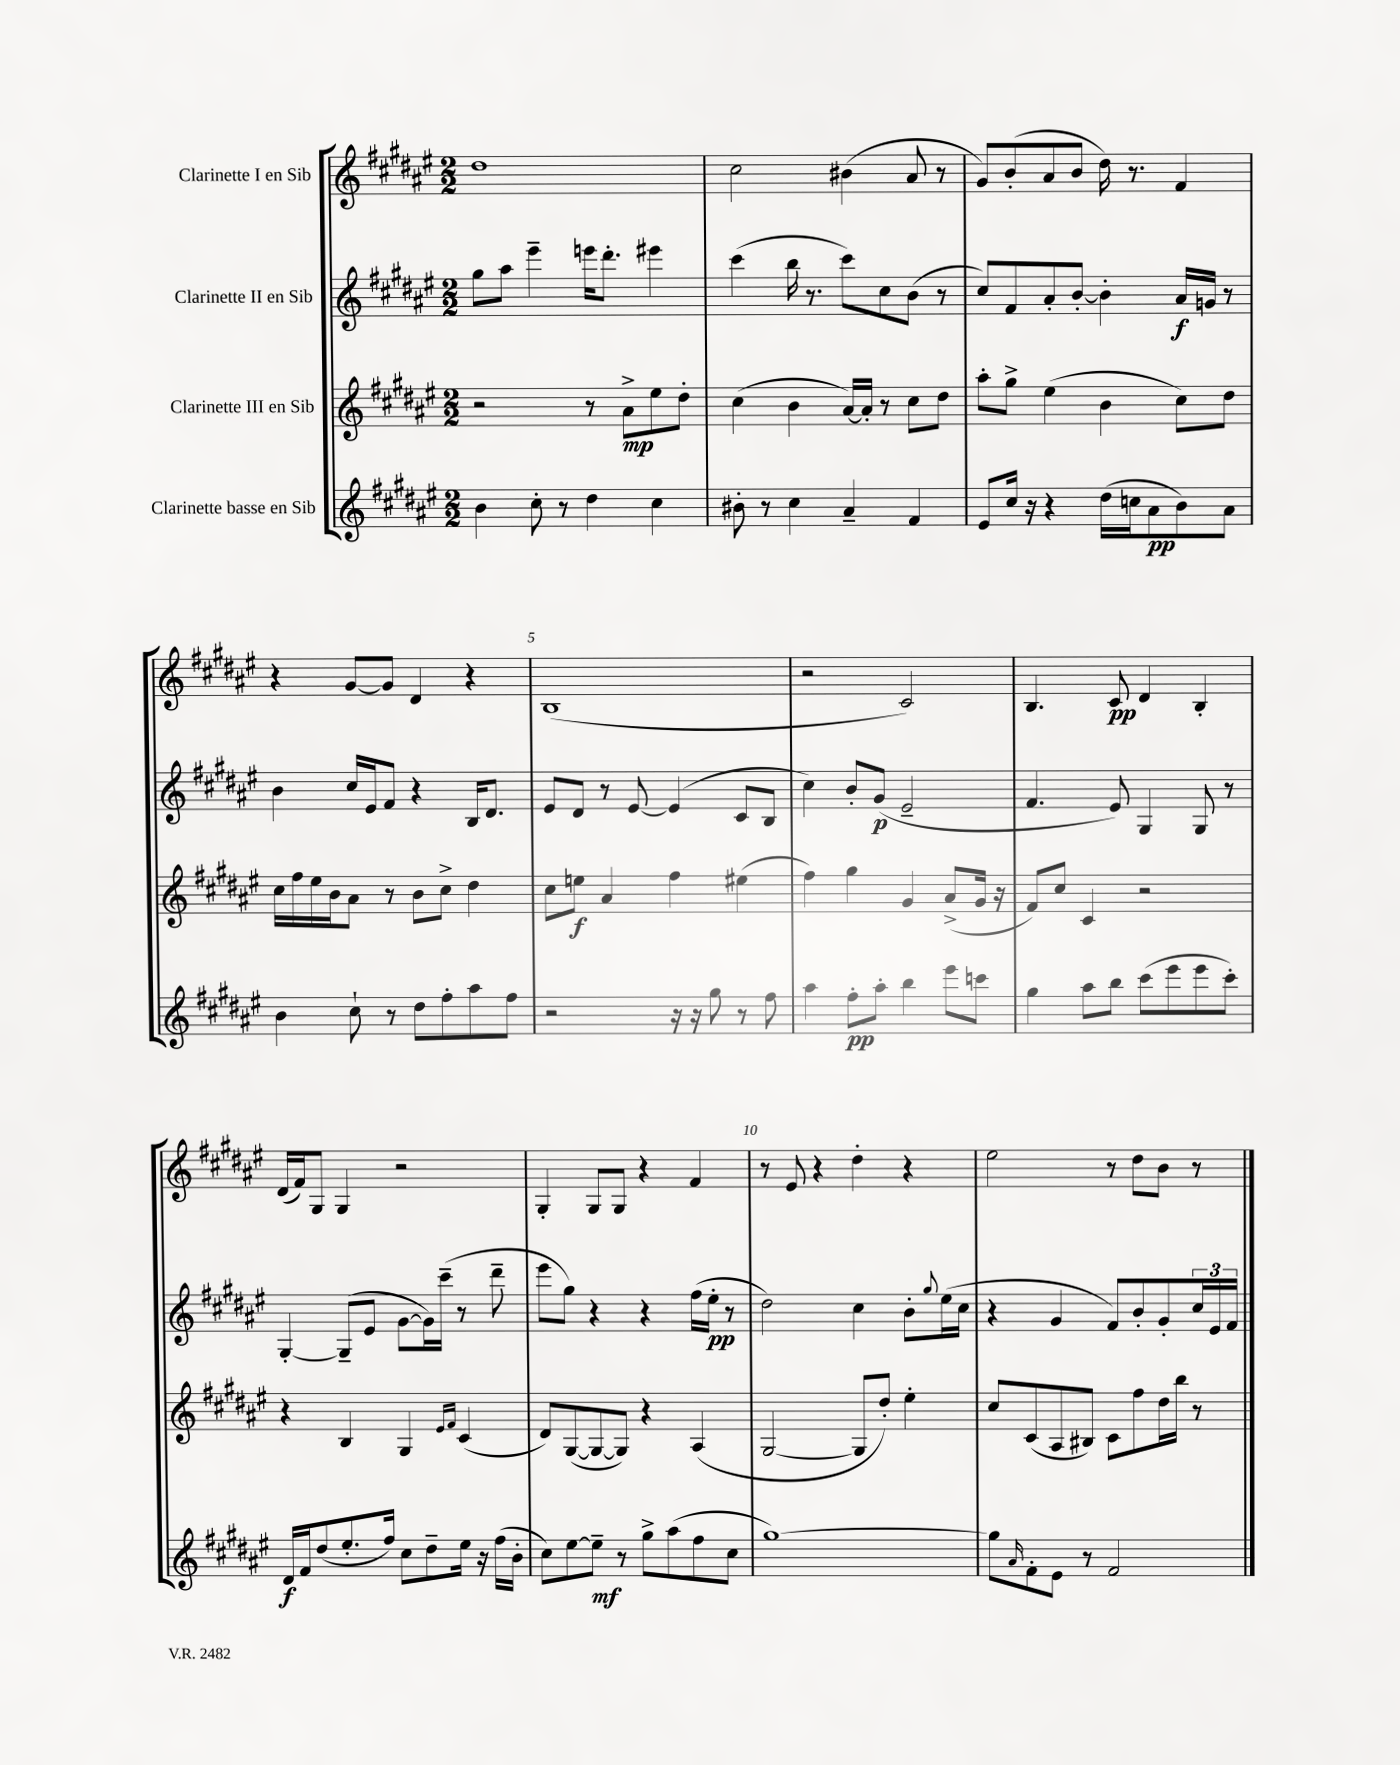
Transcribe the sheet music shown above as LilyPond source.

<<
\new StaffGroup <<
\new Staff = "s0" \with { instrumentName = "Clarinette I en Sib" } {
    \clef treble \key fis \major \numericTimeSignature \time 2/2
    dis''1 |
    cis''2 bis'4( ais'8 r8 |
    gis'8) b'8-.( ais'8 b'8 dis''16) r8. fis'4 |
    r4 gis'8~ gis'8 dis'4 r4 |
    b1( |
    r2 cis'2) |
    b4. cis'8\pp dis'4 b4-. |
    dis'16( fis'16) gis8 gis4 r2 |
    gis4-. gis8 gis8 r4 fis'4 |
    r8 eis'8 r4 dis''4-. r4 |
    eis''2 r8 dis''8 b'8 r8 \bar "|." |
}
\new Staff = "s1" \with { instrumentName = "Clarinette II en Sib" } {
    \clef treble \key fis \major \numericTimeSignature \time 2/2
    gis''8 ais''8 eis'''4-- e'''16 dis'''8.-. eis'''4 |
    cis'''4( b''16 r8. cis'''8) cis''8 b'8( r8 |
    cis''8) fis'8 ais'8-. b'8~-. b'4-. ais'16\f g'16 r8 |
    b'4 cis''16 eis'16 fis'8 r4 b16 dis'8. |
    eis'8 dis'8 r8 eis'8~ eis'4( cis'8 b8 |
    cis''4) b'8-. gis'8\p( eis'2-- |
    fis'4. eis'8) gis4 gis8 r8 |
    gis4~-. gis8--( eis'8 gis'8~ gis'16) cis'''16--( r8 dis'''8-- |
    eis'''8 gis''8) r4 r4 fis''16( eis''16-.\pp r8 |
    dis''2) cis''4 b'8-. \appoggiatura { gis''8 } eis''16( cis''16 |
    r4 gis'4 fis'8) b'8-. gis'8-. \tuplet 3/2 { cis''16 eis'16 fis'16 } \bar "|." |
}
\new Staff = "s2" \with { instrumentName = "Clarinette III en Sib" } {
    \clef treble \key fis \major \numericTimeSignature \time 2/2
    r2 r8 ais'8->\mp eis''8 dis''8-. |
    cis''4( b'4 ais'16~) ais'16-. r8 cis''8 dis''8 |
    ais''8-. gis''8-> eis''4( b'4 cis''8) dis''8 |
    cis''16 fis''16 eis''16 b'16 ais'8 r8 b'8 cis''8-> dis''4 |
    cis''8 e''8\f ais'4 fis''4 eis''4( |
    fis''4) gis''4 gis'4 ais'8->( gis'16 r16 |
    fis'8) cis''8 cis'4 r2 |
    r4 b4 gis4 \grace { eis'16 fis'16 } cis'4( |
    dis'8) gis8~( gis8~ gis8) r4 ais4( |
    gis2~ gis8 dis''8-.) eis''4-. |
    cis''8 cis'8( ais8 bis8) cis'8 fis''8 dis''16 b''16 r8 \bar "|." |
}
\new Staff = "s3" \with { instrumentName = "Clarinette basse en Sib" } {
    \clef treble \key fis \major \numericTimeSignature \time 2/2
    b'4 cis''8-. r8 dis''4 cis''4 |
    bis'8-. r8 cis''4 ais'4-- fis'4 |
    eis'8 cis''16 r16 r4 dis''16( c''16 ais'8\pp b'8) ais'8 |
    b'4 cis''8-! r8 dis''8 fis''8-. ais''8 fis''8 |
    r2 r16 r16 gis''8 r8 fis''8 |
    ais''4 fis''8-.\pp ais''8-. b''4 eis'''8 c'''8 |
    gis''4 ais''8 b''8 cis'''8( eis'''8 eis'''8 cis'''8-.) |
    dis'16\f fis'16 dis''8( eis''8.-. fis''16) cis''8 dis''8-- eis''16 r16 fis''16( b'16-. |
    cis''8) eis''8~ eis''8--\mf r8 gis''8-> ais''8( fis''8 cis''8 |
    gis''1~) |
    gis''8 \grace { ais'16 } fis'8-. eis'8 r8 fis'2 \bar "|." |
}
>>
>>
\layout { \context { \Score \override BarNumber.break-visibility = ##(#f #t #t) barNumberVisibility = #(every-nth-bar-number-visible 5) } }
